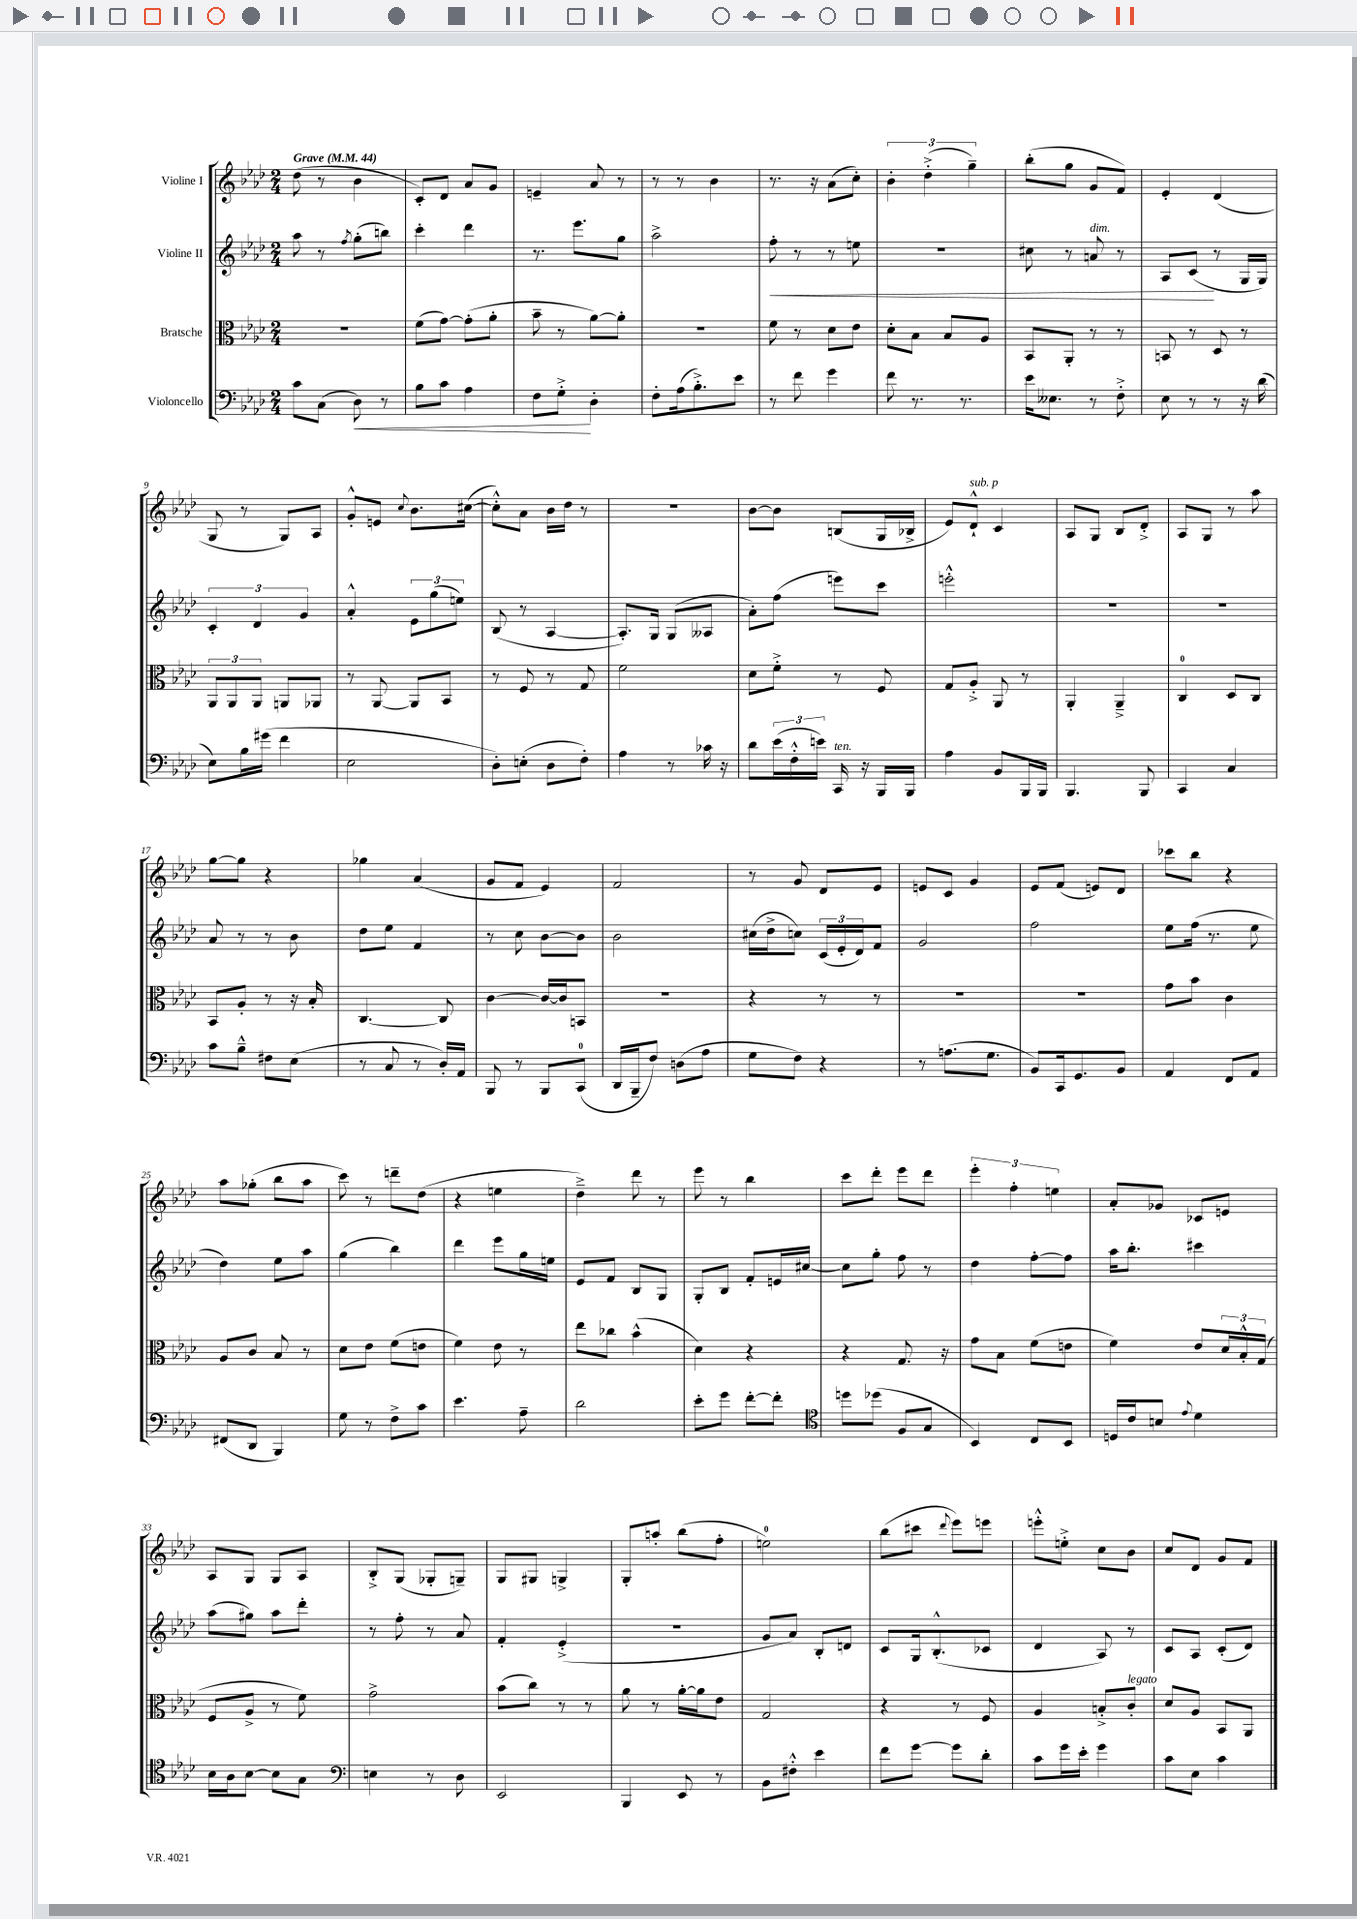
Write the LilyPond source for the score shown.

<<
\new StaffGroup <<
\new Staff = "s0" \with { instrumentName = "Violine I" } {
    \clef treble \key aes \major \numericTimeSignature \time 2/4 \tempo "Grave" 4 = 44
    des''8( r8 bes'4 |
    c'8-.) des'8 aes'8 g'8 |
    e'4-- aes'8 r8 |
    r8 r8 bes'4 |
    r8. r16 aes'8( c''8-.) |
    \tuplet 3/2 { bes'4-. des''4-.->( g''4--) } |
    bes''8-.( g''8 g'8 f'8) |
    ees'4-. des'4( |
    g8 r8 g8) aes8 |
    g'8-.-^ e'8 \appoggiatura { c''8 } bes'8. cis''16~( |
    cis''8-.-^) aes'8 bes'16 des''16 r8 |
    r2 |
    bes'8~ bes'8 b8( g16 bes16-> |
    ees'8) des'8-!-^^\markup { \italic "sub. p" } c'4 |
    aes8 g8 bes8 des'8-.-> |
    aes8 g8 r8 aes''8 |
    g''8~ g''8 r4 |
    ges''4 aes'4( |
    g'8 f'8 ees'4) |
    f'2 |
    r8 g'8 des'8 ees'8 |
    e'8 c'8 g'4 |
    ees'8 f'8( e'8) des'8 |
    ces'''8 bes''8 r4 |
    aes''8 ges''8-.( bes''8 aes''8 |
    c'''8) r8 d'''8-- des''8( |
    r4 e''4 |
    des''4--->) des'''8 r8 |
    ees'''8 r8 bes''4 |
    c'''8 des'''8-. ees'''8 des'''8 |
    \tuplet 3/2 { ees'''4-. f''4-. e''4 } |
    aes'8-. ges'8 ces'8 e'8 |
    aes8 g8 g8 aes8 |
    bes8-.-> g8( ges8-. g8--) |
    g8 gis8 g4-> |
    g8-. a''8-. bes''8( f''8-. |
    e''2-0) |
    bes''8( cis'''8 \appoggiatura { des'''8 } ees'''8) e'''8 |
    e'''8-.-^ e''8-.-> c''8 bes'8 |
    c''8 des'8 g'8 f'8 \bar "|." |
}
\new Staff = "s1" \with { instrumentName = "Violine II" } {
    \clef treble \key aes \major \numericTimeSignature \time 2/4
    aes''8 r8 \acciaccatura { f''8 } g''8-.( b''8) |
    c'''4-. des'''4 |
    r8. ees'''8. g''8 |
    aes''2-> |
    f''8-.\< r8 r8 e''8 |
    R2 |
    cis''8 r8 a'8^\markup { \italic "dim." } r8 |
    aes8 c'8\!( r8 g16 g16) |
    \tuplet 3/2 { c'4-. des'4 g'4 } |
    aes'4-.-^ \tuplet 3/2 { ees'8 g''8( e''8) } |
    bes8( r8 aes4~ |
    aes8.-.) g16 g8( aeses8 |
    aes'8-.) f''8( e'''8) c'''8 |
    e'''2-.-^ |
    R2 |
    R2 |
    aes'8 r8 r8 bes'8 |
    des''8 ees''8 f'4 |
    r8 c''8 bes'8~ bes'8 |
    bes'2 |
    cis''16( des''16-> c''8) \tuplet 3/2 { c'16( ees'16-. des'16) } f'8 |
    g'2 |
    f''2 |
    ees''8 f''16( r8. ees''8 |
    des''4) ees''8 aes''8 |
    g''4( bes''4) |
    des'''4 ees'''8 g''16 e''16 |
    ees'8 f'8 bes8 g8 |
    g8-. bes8 f'8-. e'16 cis''16~ |
    cis''8 g''8-. f''8 r8 |
    des''4 f''8~-. f''8 |
    aes''16 bes''8.-. cis'''4 |
    aes''8( gis''8) aes''8 des'''8-. |
    r8 f''8-. r8 aes'8 |
    f'4-. ees'4-.->( |
    r2 |
    g'8 aes'8) bes8-. d'8 |
    c'8 g16 bes8.-.-^( ces'8 |
    des'4 aes8) r8 |
    c'8 aes8 c'8-.( des'8) \bar "|." |
}
\new Staff = "s2" \with { instrumentName = "Bratsche" } {
    \clef alto \key aes \major \numericTimeSignature \time 2/4
    R2 |
    f'8( g'8~) g'8-.( aes'8-. |
    bes'8-- r8 aes'8~) aes'8-. |
    r2 |
    f'8 r8 des'8 ees'8 |
    des'8-. bes8 bes8 aes8 |
    bes,8 aes,8-. r8 r8 |
    b,8 r8 des8 r8 |
    \tuplet 3/2 { aes,8 aes,8 aes,8 } a,8 aes,8 |
    r8 aes,8~ aes,8 bes,8 |
    r8 f8 r8 g8 |
    f'2 |
    des'8 f'8-.-> r8 f8 |
    g8 aes8-.-> aes,8 r8 |
    aes,4-. aes,4---> |
    c4-0 des8 c8 |
    bes,8 aes8-. r8 r16 bes16-. |
    c4.~ c8 |
    c'4~ c'16~ c'16 b,8 |
    R2 |
    r4 r8 r8 |
    R2 |
    R2 |
    g'8 bes'8 c'4 |
    aes8 c'8 bes8 r8 |
    des'8 ees'8 f'8( e'8 |
    f'4) ees'8 r8 |
    ees''8 ces''8 bes'4-^( |
    des'4) r4 |
    r4 g8. r16 |
    g'8 bes8 f'8( e'8 |
    f'4) ees'8 \tuplet 3/2 { des'16 bes16-.-^ g16( } |
    f8 aes8-> r8 f'8) |
    g'2-> |
    bes'8( c''8) r8 r8 |
    aes'8 r8 aes'16~-. aes'16 ees'8 |
    g2 |
    r4 r8 f8 |
    aes4 b8-.-> c'8-.^\markup { \italic "legato" } |
    des'8 aes8 bes,8 aes,8 \bar "|." |
}
\new Staff = "s3" \with { instrumentName = "Violoncello" } {
    \clef bass \key aes \major \numericTimeSignature \time 2/4
    c'8 c8( des8\<) r8 |
    bes8 c'8 aes4 |
    f8 g8-.->\! des4-. |
    f8-. aes16( bes8.-.->) ees'8 |
    r8 f'8 g'4 |
    f'8 r8. r8. |
    ees'16 eeses8. r8 f8-.-> |
    ees8 r8 r8 r16 des'16( |
    ees8) bes16 gis'16( f'4 |
    ees2 |
    des8-.) e8-.( des8 f8-.) |
    aes4 r8 ces'16 r16 |
    des'8 \tuplet 3/2 { ees'16( f16-.-^ e'16) } c,16^\markup { \italic "ten." } r16 bes,,16 bes,,16 |
    aes4 bes,8 bes,,16 bes,,16 |
    bes,,4. bes,,8 |
    c,4 c4 |
    c'8 bes8---^ fis8 ees8( |
    r8 c8 r8 des16-.) aes,16 |
    bes,,8 r8 bes,,8 c,8-0( |
    des,16 bes,,16-- f8) d8( aes8 |
    g8 f8) r4 |
    r8 a8.( g8. |
    bes,8) c,16 g,8. bes,8 |
    aes,4 f,8 aes,8 |
    fis,8( des,8 bes,,4) |
    g8 r8 f8-> c'8 |
    ees'4. aes8-- |
    des'2 |
    ees'8-. g'8 f'8~-. f'8-. |
    \clef tenor d''8 des''8( f8 g8 |
    bes,4) c8 bes,8 |
    d16 c'16 b8 \appoggiatura { ees'8 } des'4 |
    bes16 aes16 bes8~ bes8 g8 |
    \clef bass e4 r8 des8 |
    ees,2 |
    bes,,4 ees,8 r8 |
    bes,8 fis8-.-^ ees'4 |
    f'8 g'8~ g'8 des'8-. |
    c'8 g'16 ees'16-. g'4 |
    c'8 ees8 c'4 \bar "|." |
}
>>
>>
